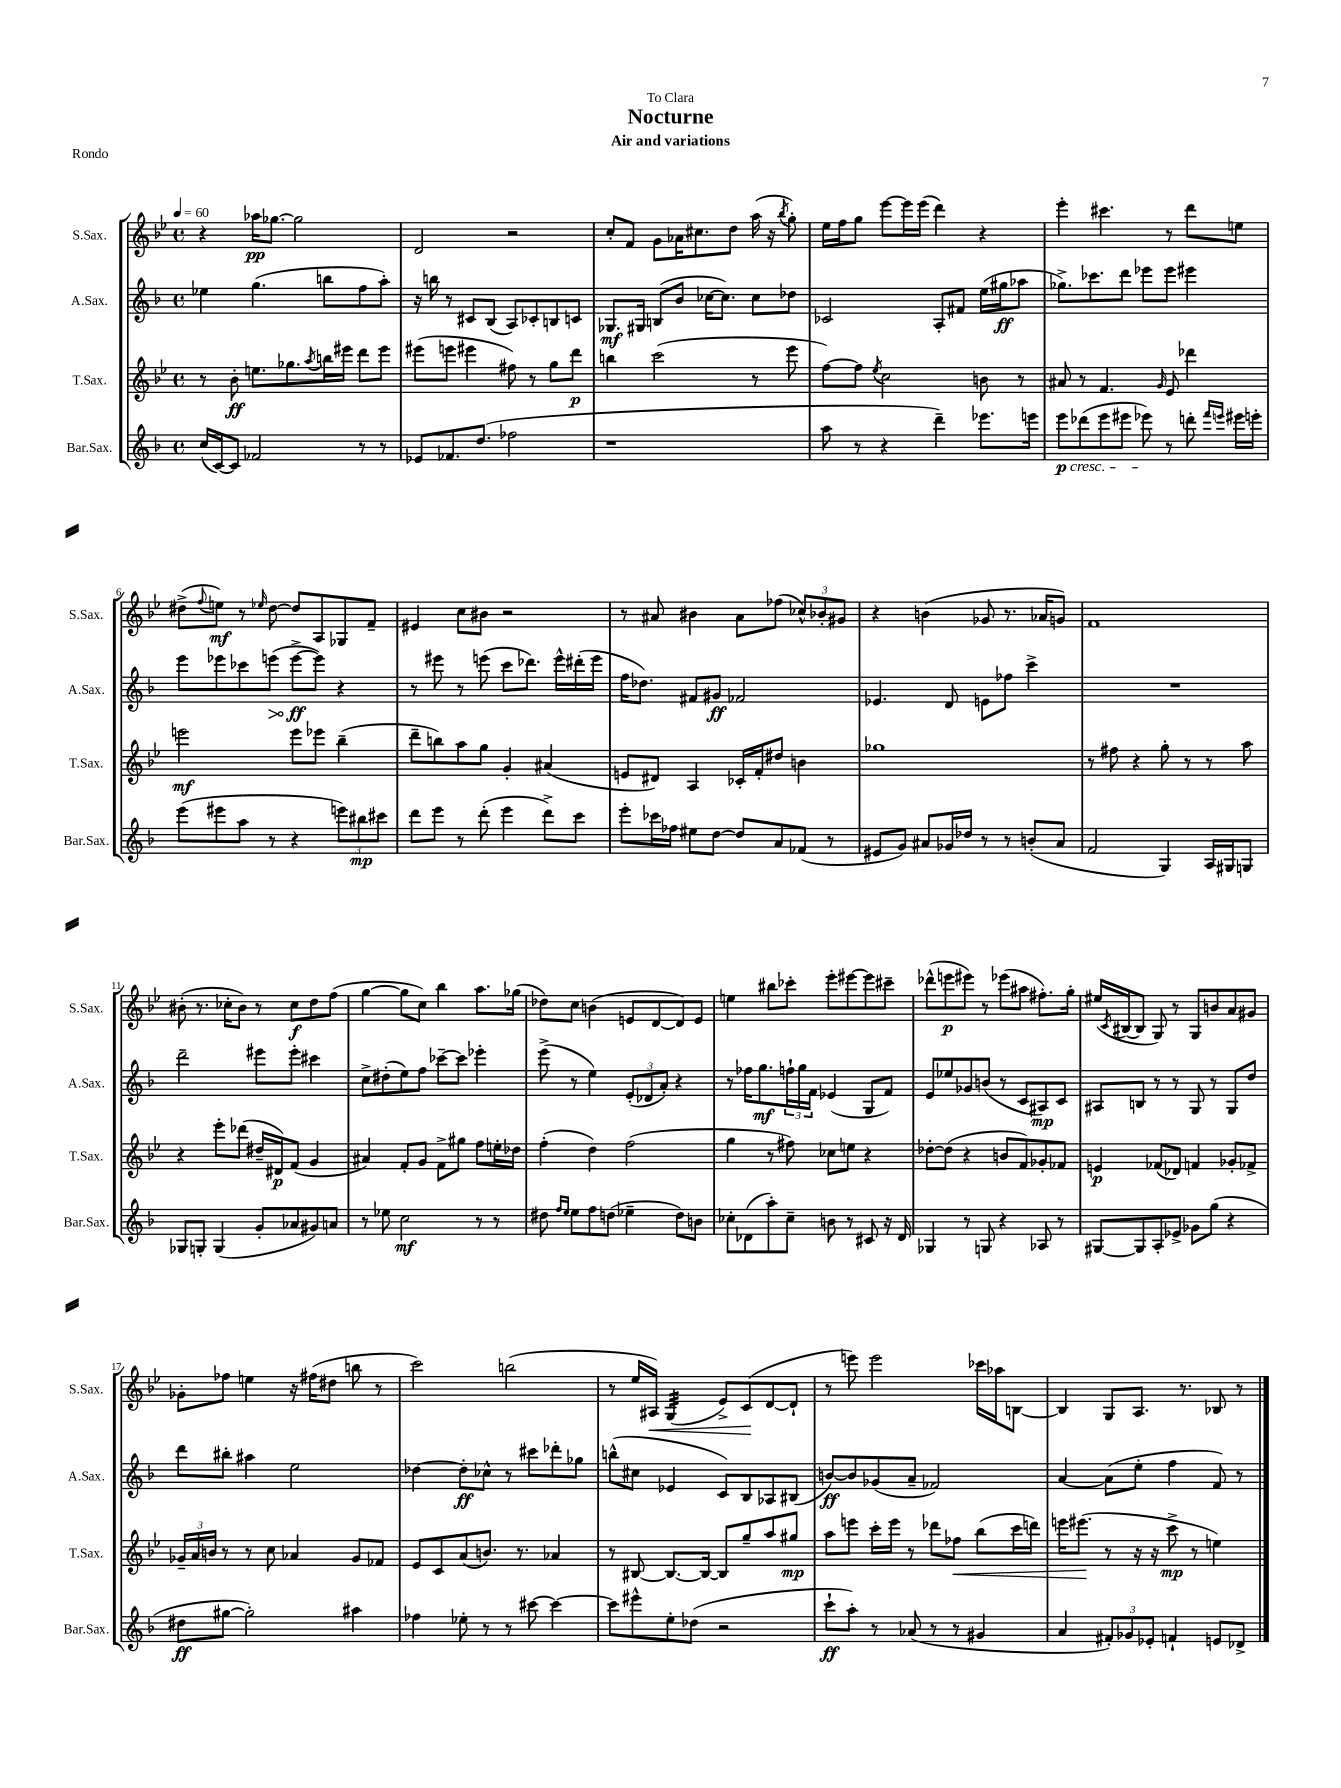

**kern	**kern	**kern	**kern
*staff4	*staff3	*staff2	*staff1
*clefG2	*clefG2	*clefG2	*clefG2
*k[b-]	*k[b-e-]	*k[b-]	*k[b-e-]
*M4/4	*M4/4	*M4/4	*M4/4
*met(c)	*met(c)	*met(c)	*met(c)
*MM60	*MM60	*MM60	*MM60
(16cc	8r	4ee-	4r
[16c)	.	.	.
8c]	8b-'	.	.
2f-	8.ee	(4.gg	16aa-
.	.	.	[8.gg-
.	8.gg-	.	.
.	.	.	2gg-]
.	8qaa	.	.
.	16bb	8bb	.
.	16eee#	.	.
8r	8ddd	8ff	.
8r	8eee#	8aa')	.
=	=	=	=
8e-	(8eee#	16r	2d
.	.	16bb	.
8.f-	8eee	8r	.
.	4eee#	8c#	.
(8.dd	.	.	.
.	.	(8B-	.
2ff-	8ff#)	8A)	2r
.	8r	8c-'	.
.	8gg	8B	.
.	8ddd	8c	.
=	=	=	=
1r	4bb	8.G-	8cc'
.	.	.	8f
.	.	16G#	.
.	(2ccc	(8B	8g
.	.	8b-	16a-
.	.	.	8.cc#
.	.	[16cc-	.
.	.	8.cc-])	.
.	.	.	8dd
.	8r	8cc-	(16aa
.	.	.	16r
.	.	.	8qbb-
.	8eee-	8dd-	8gg')
=	=	=	=
8aa	[8ff)	2c-	16ee-
.	.	.	16ff
8r	8ff]	.	8gg
.	8qee-	.	.
4r	2cc	.	[8eee-
.	.	.	16eee-]
.	.	.	(16eee-
4ddd~)	.	8A'	4ddd)
.	.	8f#	.
8.eee-	8b	(16ee	4r
.	.	16gg#	.
.	8r	8aa-	.
16eee	.	.	.
=	=	=	=
8eee	8a#	8.gg-^)	4eee-'
(8ddd-	8r	.	.
.	.	8.ccc-	.
8eee	4.f	.	4.ccc#
8eee#	.	8ddd	.
8eee-)	.	8eee-	.
.	16qqg	.	.
8r	8e-	8eee-	8r
8ddd'	4ddd-	4eee#	8ddd
16qqfff	.	.	.
16qqeee	.	.	.
16eee#	.	.	8ee
16eee'	.	.	.
=	=	=	=
(8eee	2eee	8eee	(8dd#^
.	.	.	8qqff
8eee#	.	8eee-	8ee)
8aa	.	8ccc-	8r
.	.	.	16qqee-
8r	.	(8eee	[8dd#
4r	8eee	[8eee^	8dd#]
.	8eee-	8eee])	8A
12eee)	(4bb-~	4r	8G-
12bb#	.	.	.
.	.	.	8f~
12ccc#	.	.	.
=	=	=	=
8ddd	8ddd~	8r	4e#
8eee	8bb)	8eee#	.
8r	8aa	8r	8cc
(8ddd'	8gg	(8eee	8b#
4eee	4g'	8ccc	2r
.	.	8.ddd-)	.
8ddd^)	(4a#	.	.
.	.	16eee^^	.
8ccc	.	(16ddd#'	.
.	.	16eee	.
=	=	=	=
8eee'	8e	16ff	8r
.	.	8.dd-)	.
16ccc-	8d#)	.	8a#
16ff-	.	.	.
8ee#	4A	8f#	4b#
[8dd	.	8g#	.
8dd]	16c-'	2f-	8a#
.	16f'	.	.
8a	8dd#	.	(8ff-
(8f-	4b	.	12cc-^^)
.	.	.	12b-'
8r	.	.	.
.	.	.	12g#
=	=	=	=
8e#	1gg-	4.e-	4r
8g)	.	.	.
8a#	.	.	(4b
16g-	.	8d	.
16dd-	.	.	.
8r	.	8e	8g-
8r	.	8ff-	8.r
(8b'	.	4ccc^	.
.	.	.	16a-
8a#	.	.	8g)
=	=	=	=
2f	8r	1r	1f
.	8ff#	.	.
.	4r	.	.
4G)	8gg'	.	.
.	8r	.	.
16A	8r	.	.
16G#	.	.	.
8G	8aa	.	.
=	=	=	=
8G-	4r	2ddd~	(8b#'
8G'	.	.	8.r
(4G	8eee-'	.	.
.	.	.	16cc-'
.	(8ddd-	.	8b#)
8g'	16dd#~	8eee#	8r
.	16d#)	.	.
8a-	(8f	8eee#'	8cc-
8g#)	4g	4ccc#	8dd
8a	.	.	(8ff
=	=	=	=
8r	4a#)	8cc^	[4gg
8ee-	.	(8dd#'	.
2cc	8f'	8ee)	8gg]
.	8g	8ff	8cc)
.	8f^	[8ccc-~	4bb-
.	8gg#	8ccc-]	.
8r	8ff	4eee-'	8.aa
8r	16ee'	.	.
.	16dd-	.	(16gg-
=	=	=	=
8dd#	(4ff'	(8eee^	8dd-)
16qqff	.	.	.
16qqee	.	.	.
8ee	.	8r	8cc
8ff	4dd)	4ee)	(4b
(8dd	.	.	.
4ee-~	(2ff	(12e'	8e
.	.	12d-	.
.	.	.	[8d
.	.	12a')	.
8dd)	.	4r	8d])
8b	.	.	8e
=	=	=	=
8cc-'	4gg	8r	4ee
(8d-	.	16ff-	.
.	.	8.gg	.
8aa')	8r	.	8bb#
8cc-~	8ff#)	24ff`	8ccc-'
.	.	24gg	.
.	.	24f	.
8b	8cc-	(4e-	8eee-'
8r	8ee	.	[8eee#
8c#	4r	8G	8eee#]
16r	.	8f)	8ccc#~
16d-	.	.	.
=	=	=	=
4G-	[8dd-'	8e	(8ddd-^^
.	(8dd-]	8ee-	8eee
8r	4r	8g-	8eee#)
8G	.	(8b	8r
4r	8b	8r	(8eee-
.	8f)	8c	8aa#
8A-	8g-'	8A#)	8.ff#')
8r	8f-	8c	.
.	.	.	16gg'
=	=	=	=
[8G#	4e	8A#	(16ee#
.	.	.	8qc
.	.	.	[16B#
8G#]	.	8B	8B#]
8A'	(8f-	8r	8G)
8e-^	8d-)	8r	8r
8g-	4f	8G	8G
(8gg	.	8r	8b
4r	8g-'	8G	8a
.	8f-^	8dd	8g#
=	=	=	=
8dd#	24g-~	8ddd	8g-'
.	24a	.	.
.	24b	.	.
[8gg#	8r	8bb#'	8ff-
2gg#'])	8r	4aa#	4ee
.	8cc	.	.
.	4a-	2ee	16r
.	.	.	(16ff#
.	.	.	8dd#
4aa#	8g-	.	8bb
.	8f-	.	8r
=	=	=	=
4ff-	8e-	[4dd-	2ccc)
.	8c	.	.
8ee-'	(8a	8dd-']	.
8r	8.b)	8cc-^^	.
8r	.	8r	(2bb
.	8.r	.	.
[8ccc#	.	8ccc#	.
4ccc#_	4a-	8ddd-'	.
.	.	8gg-	.
=	=	=	=
8ccc#]	8r	(8bb^^	8r
8eee#^^	[8B#	8cc#	16ee-
.	.	.	16A#)
8ee'	8.B#_	4e-	(4G
(8dd-	.	.	.
.	16B#_	.	.
2r	8B#]	8c)	8e-^)
.	8gg~	8B-	(8c
.	8aa	8A-	[8d
.	8gg#	(8B#	8d`]
=	=	=	=
8ccc`	8aa	[8b)	8r
8aa')	8eee	8b]	8eee)
8r	16ccc'	(8g-	2eee
.	16eee	.	.
(8a-	8r	8a~	.
8r	8ddd-	2f-)	.
8r	8ff-	.	.
4g#	(8bb-	.	16ccc-
.	.	.	16aa-
.	16ccc	.	[8B
.	16ddd)	.	.
=	=	=	=
4a	16eee	[4a	4B]
.	(8.eee#	.	.
12f#')	8r	(8a]	8G
12g-	.	.	.
.	16r	8ee'	8.A
12e-'	.	.	.
.	16r	.	.
4f`	8ccc^	4ff	.
.	.	.	8.r
.	8r	.	.
8e	4ee)	8f)	8B-
8d-^	.	8r	8r
==	==	==	==
*-	*-	*-	*-
